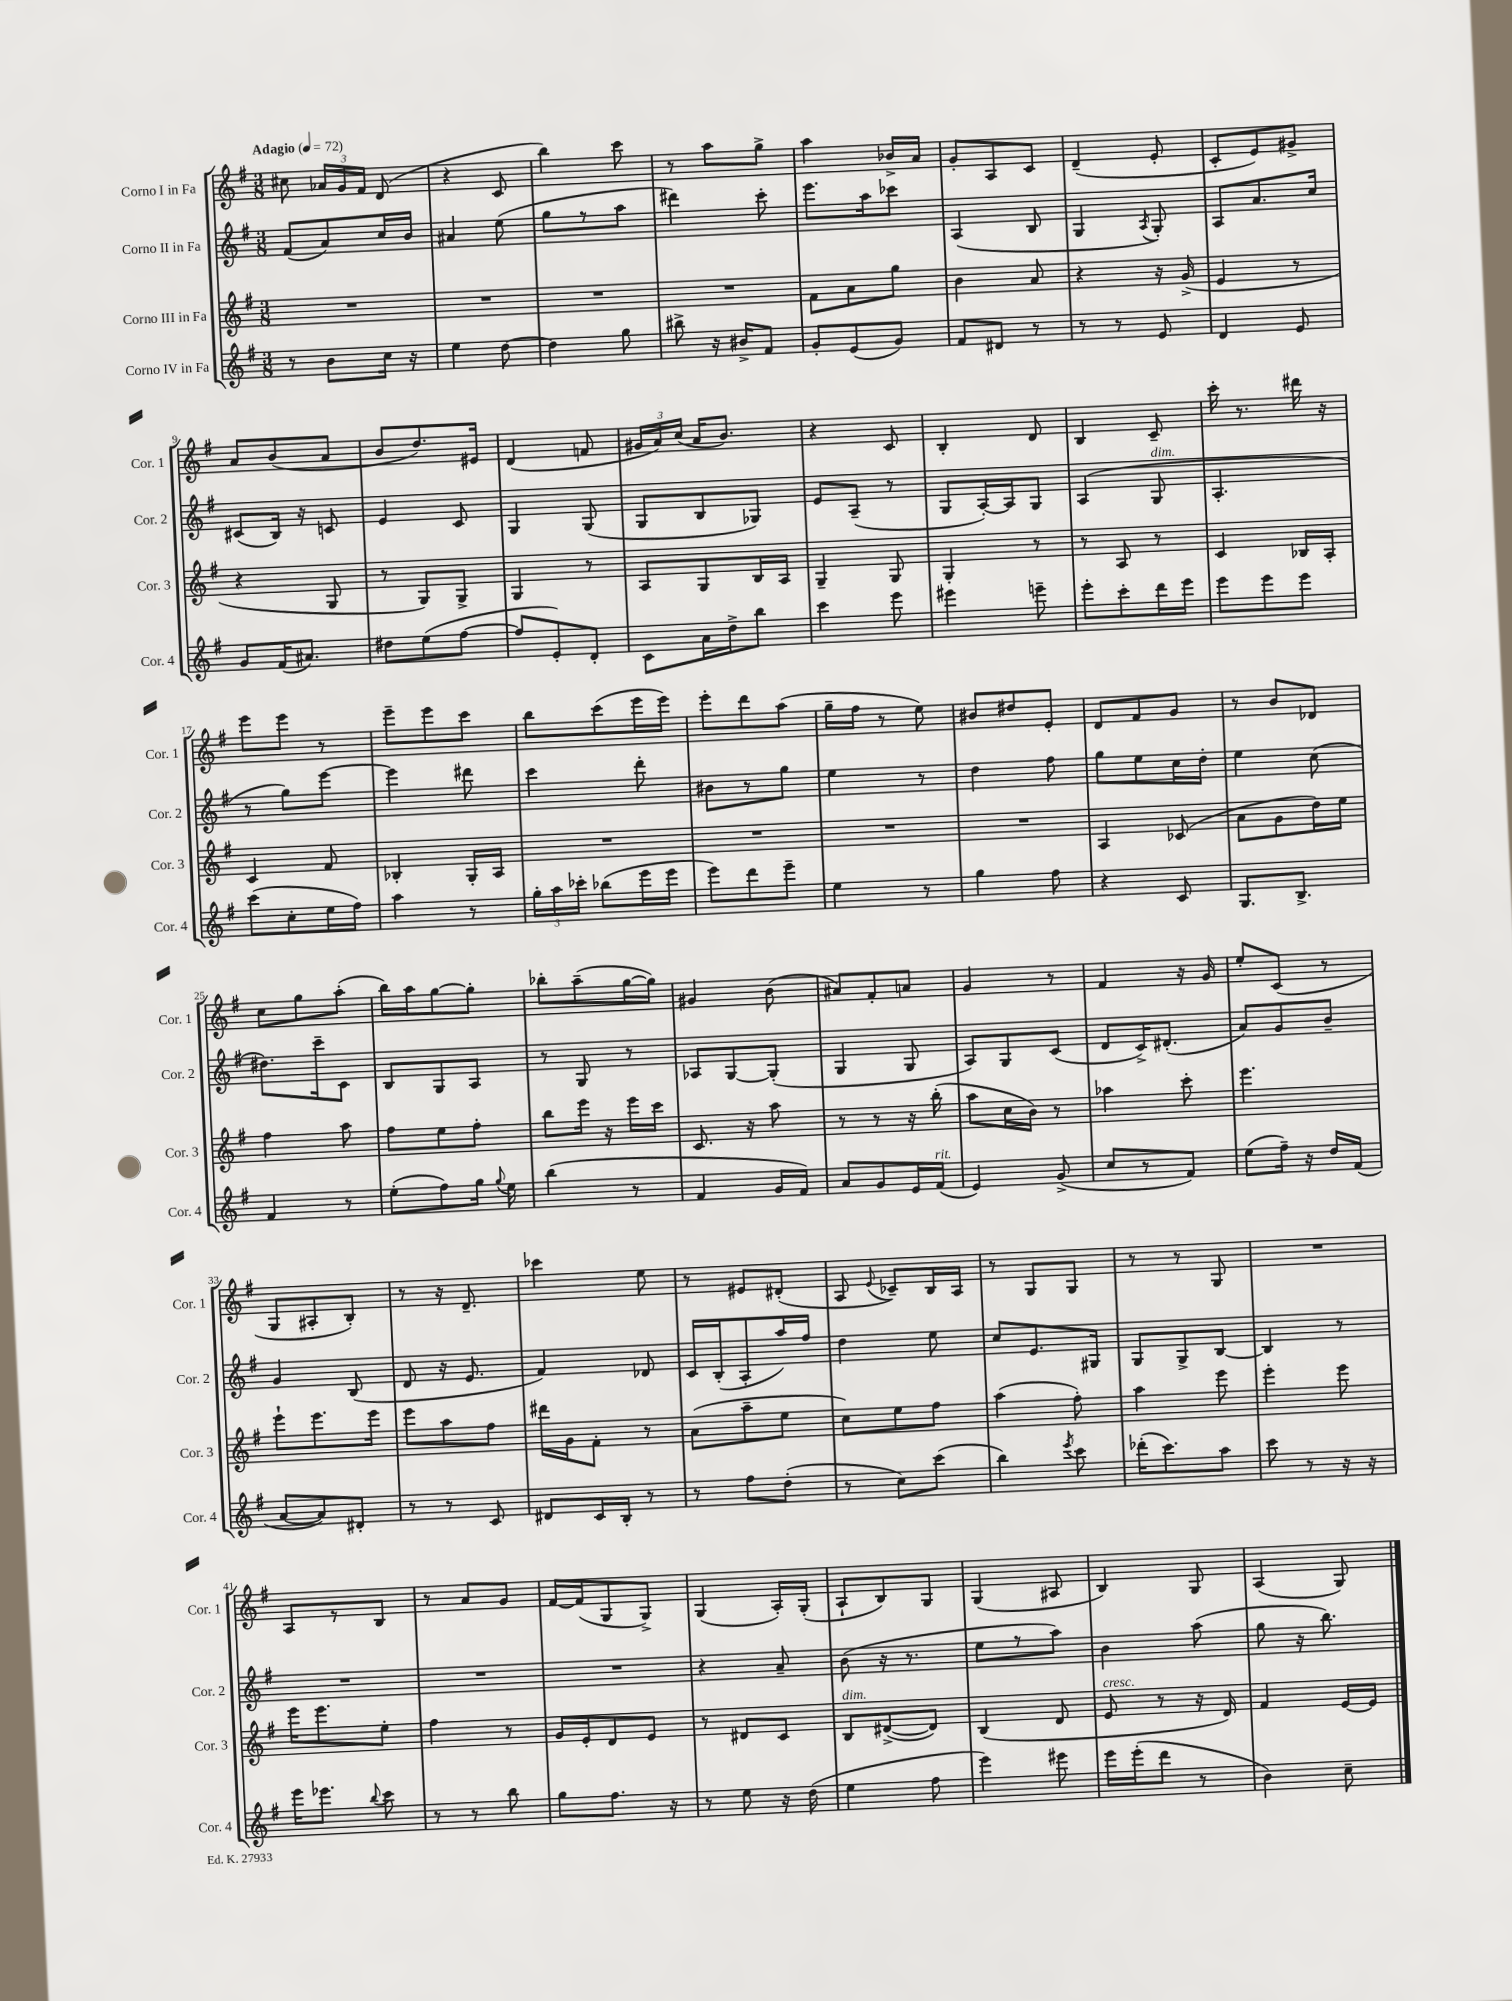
<<
\new StaffGroup <<
\new Staff = "s0" \with { instrumentName = "Corno I in Fa" shortInstrumentName = "Cor. 1" } {
    \clef treble \key g \major \numericTimeSignature \time 3/8 \tempo "Adagio" 4 = 72
    \autoBeamOff cis''8 \tuplet 3/2 { aes'16[ g'16 fis'16] } d'8( |
    r4 c'8 |
    b''4) c'''8 |
    r8 a''8[ g''8]-> |
    a''4 bes'16[-> a'16] |
    g'8[-. a8 c'8] |
    d'4--( e'8-. |
    c'8[-. e'8) gis'8]-> |
    a'8[ b'8( a'8] |
    b'8[ d''8.) eis'16] |
    d'4( f'8 |
    \tuplet 3/2 { gis'16[ a'16) c''16]( } a'16[ b'8.]) |
    r4 c'8 |
    b4-. d'8 |
    b4 c'8-- |
    c'''16-. r8. dis'''16 r16 |
    e'''8[ e'''8] r8 |
    e'''8[-- e'''8 c'''8] |
    b''8[ c'''8( e'''16 e'''16]) |
    e'''8[-. d'''8 a''8]( |
    g''16[-- fis''16] r8 e''8) |
    bis'8[ dis''8 e'8]-. |
    d'8[ fis'8 g'8] |
    r8 b'8[ des'8] |
    c''8[ g''8 a''8]-.( |
    b''16[) a''16 g''8~ g''8]-. |
    bes''8[-. a''8--( g''16~ g''16]) |
    gis'4 b'8( |
    ais'8[) fis'8-. a'8] |
    g'4 r8 |
    fis'4 r16 g'16 |
    e''8[-. c'8]( r8 |
    g8[ ais8-. b8]-.) |
    r8 r16 d'8.-- |
    ces'''4 e''8 |
    r8 eis'8[ dis'8]-.( |
    a8 \appoggiatura { e'8 } ces'8[--) b16 a16] |
    r8 g8[ g8] |
    r8 r8 g8 |
    R4. |
    a8[ r8 b8] |
    r8 a'8[ g'8] |
    fis'16[~ fis'16( g8 g8]->) |
    g4( a16[-.) g16]-.( |
    a8[-! b8) g8] |
    g4( ais8 |
    b4) g8 |
    a4( g8) \bar "|." |
}
\new Staff = "s1" \with { instrumentName = "Corno II in Fa" shortInstrumentName = "Cor. 2" } {
    \clef treble \key g \major \numericTimeSignature \time 3/8
    \autoBeamOff fis'8[( a'8) c''16 b'16] |
    ais'4 e''8( |
    g''8[ r8 a''8] |
    dis'''4) c'''8-. |
    e'''8.[ a''16 ces'''8] |
    a4( b8 |
    g4 \acciaccatura { a8 } g8-.) |
    a8[ a'8. c''16] |
    cis'8[( b16]) r16 c'8 |
    e'4 c'8 |
    g4 g8( |
    g8[ b8 ges8]) |
    e'8[ a8]--( r8 |
    g8[ a16~-.) a16 g8] |
    a4( g8^\markup { \italic "dim." } |
    a4.-. |
    r8 g''8[) e'''8]~ |
    e'''4 dis'''8 |
    c'''4 d'''8-. |
    bis'8[ r8 g''8] |
    e''4 r8 |
    d''4 fis''8 |
    g''8[ e''8 c''16 d''16]-. |
    e''4 c''8( |
    dis''8.[) c'''16-- c'8] |
    b8[ g8 a8] |
    r8 g8 r8 |
    aes8[ g8~ g8]-.( |
    g4 g8 |
    a8[) g8 c'8]( |
    d'8[ c'16->) dis'8.]-.( |
    a'8[) g'8 b'8]-- |
    g'4 b8( |
    d'8 r16 e'8. |
    fis'4) des'8 |
    c'16[ b16-.( a8-. a''16) fis''16] |
    d''4 e''8 |
    c''8[ e'8. gis16] |
    g8[ g8-> b8]~ |
    b4 r8 |
    R4. |
    R4. |
    R4. |
    r4 a'8-- |
    b'8( r16 r8. |
    e''8[ r8 a''8]) |
    b'4 a''8( |
    g''8 r16 b''8.) \bar "|." |
}
\new Staff = "s2" \with { instrumentName = "Corno III in Fa" shortInstrumentName = "Cor. 3" } {
    \clef treble \key g \major \numericTimeSignature \time 3/8
    \autoBeamOff R4. |
    R4. |
    R4. |
    R4. |
    fis'8[ a'8 g''8] |
    b'4 a'8 |
    r4 r16 g'16->( |
    e'4 r8 |
    r4 g8 |
    r8 g8[) g8]-> |
    g4 r8 |
    a8[ g8 b16 a16] |
    g4-- g8 |
    g4-. r8 |
    r8 a8 r8 |
    c'4 bes16[ a16]-. |
    c'4 fis'8 |
    bes4-. g16[-. a16] |
    R4. |
    R4. |
    R4. |
    R4. |
    a4 ces'8( |
    a'8[ g'8 d''16) e''16] |
    fis''4 a''8 |
    fis''8[ e''8 fis''8]-. |
    b''8[ e'''16] r16 e'''16[ c'''16] |
    c'8. r16 a''8 |
    r8 r8 r16 b''16-.( |
    a''8[ c''16 b'16]) r8 |
    aes''4 c'''8-. |
    e'''4. |
    e'''8[-! e'''8. e'''16] |
    e'''8[ a''8 fis''8] |
    dis'''16[ g'16 fis'8]-. r8 |
    a'8[( a''8-- e''8] |
    c''8[) e''8 fis''8] |
    a''4( fis''8-.) |
    a''4 e'''8 |
    e'''4-. e'''8 |
    e'''16[ e'''8. e''8]-. |
    fis''4 r8 |
    g'16[ e'16-. d'8 e'8] |
    r8 dis'8[ c'8] |
    b8[^\markup { \italic "dim." } dis'8~->( dis'8]) |
    b4( d'8 |
    e'8^\markup { \italic "cresc." } r8 r16 d'16) |
    fis'4 e'16[~ e'16] \bar "|." |
}
\new Staff = "s3" \with { instrumentName = "Corno IV in Fa" shortInstrumentName = "Cor. 4" } {
    \clef treble \key g \major \numericTimeSignature \time 3/8
    \autoBeamOff r8 b'8[ c''16] r16 |
    e''4 d''8~ |
    d''4 g''8 |
    bis''8-> r16 bis'16[-> fis'8] |
    g'8[-. e'8( g'8]) |
    fis'8[ dis'8] r8 |
    r8 r8 e'8 |
    d'4 e'8 |
    g'8[ fis'16( ais'8.]) |
    dis''8[ e''8( fis''8]~ |
    fis''8[ e'8-.) d'8]-. |
    c'8[ a'16 d''16-> b''8] |
    c'''4 e'''8 |
    eis'''4 e'''8-- |
    e'''8[-. c'''8-. d'''16 e'''16] |
    e'''8[ e'''8 e'''8] |
    c'''8[( c''8-. e''16 fis''16]) |
    a''4 r8 |
    \tuplet 3/2 { g''16[-. a''16 ces'''16]-. } bes''8[( e'''16 e'''16] |
    e'''8[) d'''8 e'''8]-- |
    e''4 r8 |
    g''4 fis''8 |
    r4 c'8 |
    g8.[ b8.]-> |
    fis'4 r8 |
    e''8[-.( fis''8) g''16] \appoggiatura { g''8 } e''16 |
    b''4( r8 |
    fis'4 g'16[ fis'16]) |
    a'8[ g'8 e'16 fis'16]^\markup { \italic "rit." }( |
    e'4) g'8->( |
    c''8[ r8 fis'8]) |
    e''8[( fis''16]--) r16 d''16[ fis'16]( |
    a'8[~ a'8) dis'8]-. |
    r8 r8 c'8 |
    dis'8[ c'16 b16]-. r8 |
    r8 fis''8[ d''8]-.( |
    r8 c''8[) c'''8]( |
    b''4) \acciaccatura { e'''8 } c'''8 |
    des'''16[-.( c'''8.) a''8] |
    c'''8 r8 r16 r16 |
    e'''16[ ees'''8.] \appoggiatura { b''8 } c'''8 |
    r8 r8 b''8 |
    g''8[ fis''8.] r16 |
    r8 e''8 r16 d''16( |
    e''4 fis''8 |
    e'''4) eis'''8 |
    e'''16[ e'''16-.( d'''8] r8 |
    b'4) c''8-- \bar "|." |
}
>>
>>
